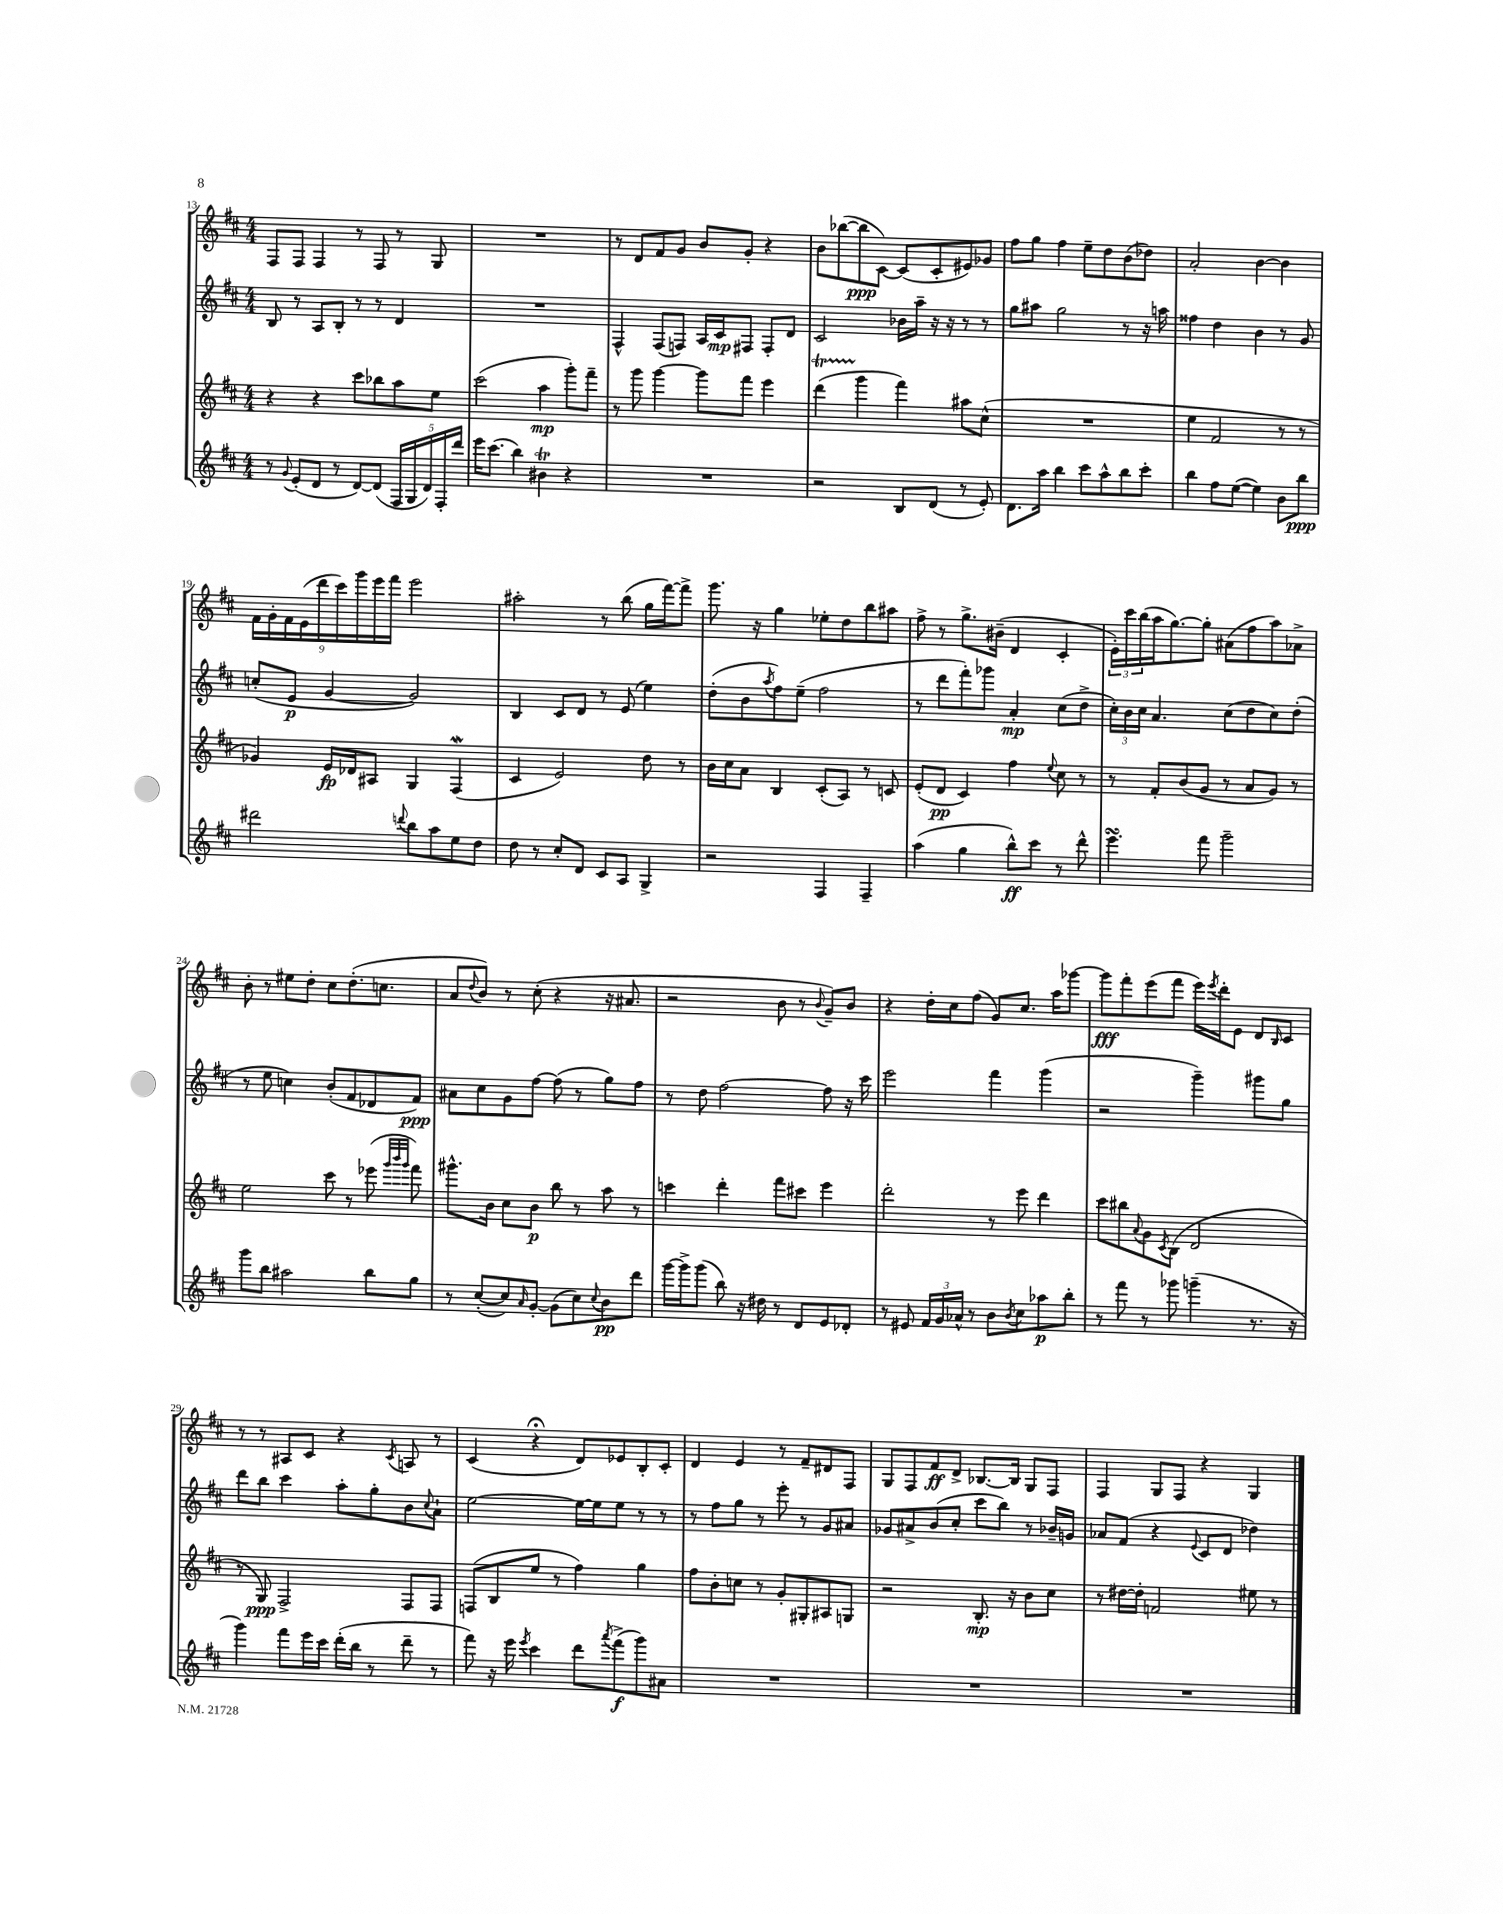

**kern	**kern	**kern	**kern
*staff4	*staff3	*staff2	*staff1
*clefG2	*clefG2	*clefG2	*clefG2
*k[f#c#]	*k[f#c#]	*k[f#c#]	*k[f#c#]
*M4/4	*M4/4	*M4/4	*M4/4
8r	4r	8B/	8F#/L
8qqg/	.	.	.
(8e'/L	.	8r	8F#/J
8d/J	4r	8A/L	4F#/
8r	.	8B'/J	.
[8d/L)	8ccc#\L	8r	8r
(8d/]J	8bb-\	8r	8F#/
20F#/LL	8aa\	4d/	8r
20G/	.	.	.
20d/)	.	.	.
.	8ee\J	.	8G/
20F#'/	.	.	.
20ddd/JJ	.	.	.
=	=	=	=
16eee\LK	(2ccc#\	1r	1r
(8.ccc#\J	.	.	.
4bb\)	.	.	.
4b#\	4aa\	.	.
4r	8ggg'\L)	.	.
.	8fff#~\J	.	.
=	=	=	=
1r	8r	4F#^^/	8r
.	8ggg\	.	8d/L
.	[4ggg\	(8F#/L	8f#/
.	.	8F/J)	8g/J
.	8ggg\]L	16A/LL	8b/L
.	.	16c#/J	.
.	8fff#\J	8F#/J	8g'/J
.	4eee\	8F#'/L	4r
.	.	8d/J	.
=	=	=	=
2r	(4ddd\	2c#/	8b\L
.	.	.	([8bb-\
.	4ggg\	.	8bb-\]
.	.	.	[8c#\J)
8B/L	4fff#\)	16b-\LL	(8c#/]L
.	.	16aa~\JJ	.
(8d/J	.	16r	8c#'/
.	.	16r	.
8r	8aa#\L	8r	8e#/)
8e'/)	(8cc#^^\J	8r	8g-/J
=	=	=	=
8.d\L	1r	8gg\L	8ff#\L
.	.	8aa#\J	8gg\J
16aa\Jk	.	.	.
4bb\	.	2gg\	4ff#\
8ccc#\L	.	.	8ee~\L
8aa^^\	.	.	8dd\
8bb\	.	8r	(8b\
8ccc#'\J	.	16r	8dd-\J)
.	.	16aa\	.
=	=	=	=
4bb\	4ee\	4ff##\	2a'/
8ff#\L	2f#/	4dd\	.
([8ee\J	.	.	.
4ee\])	.	4b\	[4b\
8b\L	8r	8r	4b\]
8bb\J	8r	8g/	.
=	=	=	=
2ddd#\	4g-/)	(8cc'/L	18f#\LL
.	.	.	18g'\
.	.	.	18f#\
.	.	8e/J	.
.	.	.	(18e\
.	.	.	18ddd\
.	16e/LL	[4g/	.
.	.	.	18ccc#\)
.	16d-/J	.	.
.	.	.	18ggg\
.	8A#/J	.	.
.	.	.	18eee\
.	.	.	18fff#\JJ
8qqddd/	.	.	.
8bb\L	4G/	2g/])	2eee\
8aa\	.	.	.
8ee\	(4F#/	.	.
8dd\J	.	.	.
=	=	=	=
8dd\	4c#/	4B/	2aa#'\
8r	.	.	.
8cc#'/L	2e/)	8c#/L	.
8d/J	.	8d/J	.
8c#/L	.	8r	8r
8A/J	.	(8e/	(8bb\
4G^/	8dd\	4ee\)	16gg\LL
.	.	.	[16fff#\J)
.	8r	.	8fff#^\]J
=	=	=	=
2r	16b\LL	(8dd'\L	8.ggg\
.	16cc#\J	.	.
.	8a\J	8b\	.
.	.	.	16r
.	.	8qaa/	.
.	4B/	8ff#\)	4gg\
.	.	(8ee~\J	.
4F#/	(8c#'/L	2ff#\	8ee-'\L
.	8A/J)	.	8dd\
4F#~/	8r	.	8bb\
.	8c/	.	8aa#\J
=	=	=	=
(4aa\	(8e'/L	8r	8ff#^\
.	8d/J	8ddd\L	8r
4gg\	4c#/)	8fff#'\)	8.gg^\L
.	.	8ggg-\J	.
.	.	.	(16b#~\Jk
8bb^^\L)	4ff#\	4a'/	4d/
8ccc#\J	.	.	.
.	8qqee/	.	.
8r	8cc#\	(8cc#\L	4c#'/
8ddd^^\	8r	8dd^\J	.
=	=	=	=
4.eee\	8r	24cc#'\LL)	24e'\LL)
.	.	24b\	24ccc#\
.	.	24cc#\JJ	(24bb\
.	8f#'/L	4.a/	16aa\J
.	.	.	[8.gg\)
.	(8b/	.	.
8fff#\	8g/J	.	8gg'\]J
2ggg~\	8r	(8cc#\L	(8a#\L
.	8a/L	8dd\	8ff#\
.	8g/J)	8cc#\)	8aa\)
.	8r	(8dd'\J	8a-^\J
=	=	=	=
8ggg\L	2ee\	8r	8b'\
8bb\J	.	8ee\	8r
2aa#\	.	4cc\)	8ee#\L
.	.	.	8dd'\J
.	8ccc#\	(8b'/L	8cc#\L
.	8r	8f#/	(8.dd'\
8bb\L	(8eee-\	8d-/	.
.	.	.	8.cc\J
.	32qqggg/LLL	.	.
.	32qqbbb/	.	.
.	32qqggg/JJJ	.	.
8gg\J	8fff#\)	8f#/J)	.
=	=	=	=
8r	8.ggg#^^\L	8a#\L	8a/L
.	.	.	8qqdd/
([8cc#'/L	.	8cc#\	8b/J)
.	16b\Jk	.	.
8cc#/])	8cc#\L	8g\	8r
16qqa/	.	.	.
[8g'/J	8b\J	[8ff#\J	(8cc#'\
(8g\]L	8bb\	(8ff#\]	4r
8cc#\)	8r	8r	.
8qqcc#/	.	.	.
8b\	8aa\	8gg\L)	16r
.	.	.	8.a#/
8ddd\J	8r	8ff#\J	.
=	=	=	=
[16ggg\LL	4ccc\	8r	2r
16ggg^\]J	.	.	.
(8ggg\J	.	8dd\	.
8bb\)	4ddd'\	[2ff#\	.
16r	.	.	.
16dd#\	.	.	.
8r	8fff#\L	.	8b\
8d/L	8ccc#\J	.	8r
.	.	.	8qqb/
8e/	4eee\	8ff#\]	8g~/L)
8d-'/J	.	16r	8b/J
.	.	16ccc#\	.
=	=	=	=
8r	2ddd'\	2eee\	4r
8e#/	.	.	.
24f#/LL	.	.	16dd'\LL
24g/	.	.	.
.	.	.	16cc#\J
24a-^^/JJ	.	.	.
8r	.	.	(8ff#\J
8b\L	8r	4fff#\	8g/L)
8qb/	.	.	.
8cc#\	8eee\	.	8.cc#/J
8aa-\	4ddd\	(4ggg\	.
.	.	.	16aa\LK
8bb'\J	.	.	[8ggg-\J
=	=	=	=
8r	8ccc#\L	2r	8ggg-\]L
8fff#\	8bb#\	.	8fff#'\
.	8qqa/	.	.
8r	8g\	.	(8eee\
.	8qc#/	.	.
8ggg-\	(8B\J	.	8fff#\J
(4ggg~\	2d/	4ggg~\)	16eee\LL)
.	.	.	8qeee/
.	.	.	16ddd'\J
.	.	.	8e\J
8.r	.	8ggg#\L	8d/L
.	.	.	16qqB/
.	.	8gg\J	8c#/J
16r	.	.	.
=	=	=	=
4ggg\)	8r	8ddd\L	8r
.	8G/)	8bb\J	8r
8fff#\L	2F#^/	4ccc#\	8A#/L
16eee\L	.	.	8c#/J
16ccc#\JJ	.	.	.
(16ddd'\LL	.	8aa'\L	4r
16bb\JJ	.	.	.
8r	.	8gg'\	.
.	.	.	8qc#/
8ddd~\	8F#/L	8b\	8A/
.	.	8qqcc#/	.
8r	8F#/J	8a`\J	8r
=	=	=	=
8fff#\)	(8F/L	[2ee\	(4c#/
16r	8B/	.	.
16eee\	.	.	.
8qeee/	.	.	.
4ccc#\	8ee/J	.	4r;
.	8r	.	.
8ddd\L	4ff#\)	16ee\_LL	8d/L)
.	.	16ee\]J	.
8qaaa/	.	.	.
(8fff#^\	.	8ee\J	8e-/
8ggg\)	4gg\	8r	8B'/
8a#\J	.	8r	8c#'/J
=	=	=	=
1r	8ff#\L	8r	4d/
.	8b'\	8ff#\L	.
.	8cc\J	8gg\J	4e/
.	8r	8r	.
.	8g'/L	8eee'\	8r
.	8G#'/	8r	8f#~/L
.	8A#/	8g/L	8d#/
.	8G/J	8a#/J	8F#/J
=	=	=	=
1r	2r	8g-/L	8G/L
.	.	8a#^/	8F#/
.	.	(8b/	8f#/
.	.	8cc#'/J	8d^/J
.	8.B'/	8ccc#\L	[8.B-/L
.	.	8bb\J)	.
.	16r	.	16B-/]Jk
.	8b\L	8r	8G/L
.	8cc#\J	16b-~/LL	8F#/J
.	.	16g/JJ	.
=	=	=	=
1r	8r	8a-/L	4F#/
.	[16dd#\LL	(8f#/J	.
.	16dd#'\]JJ	.	.
.	2f/	4r	8G/L
.	.	.	8F#/J
.	.	8qqe/	.
.	.	8c#/L	4r
.	.	8d/J	.
.	8ee#\	4dd-\)	4G/
.	8r	.	.
==	==	==	==
*-	*-	*-	*-
